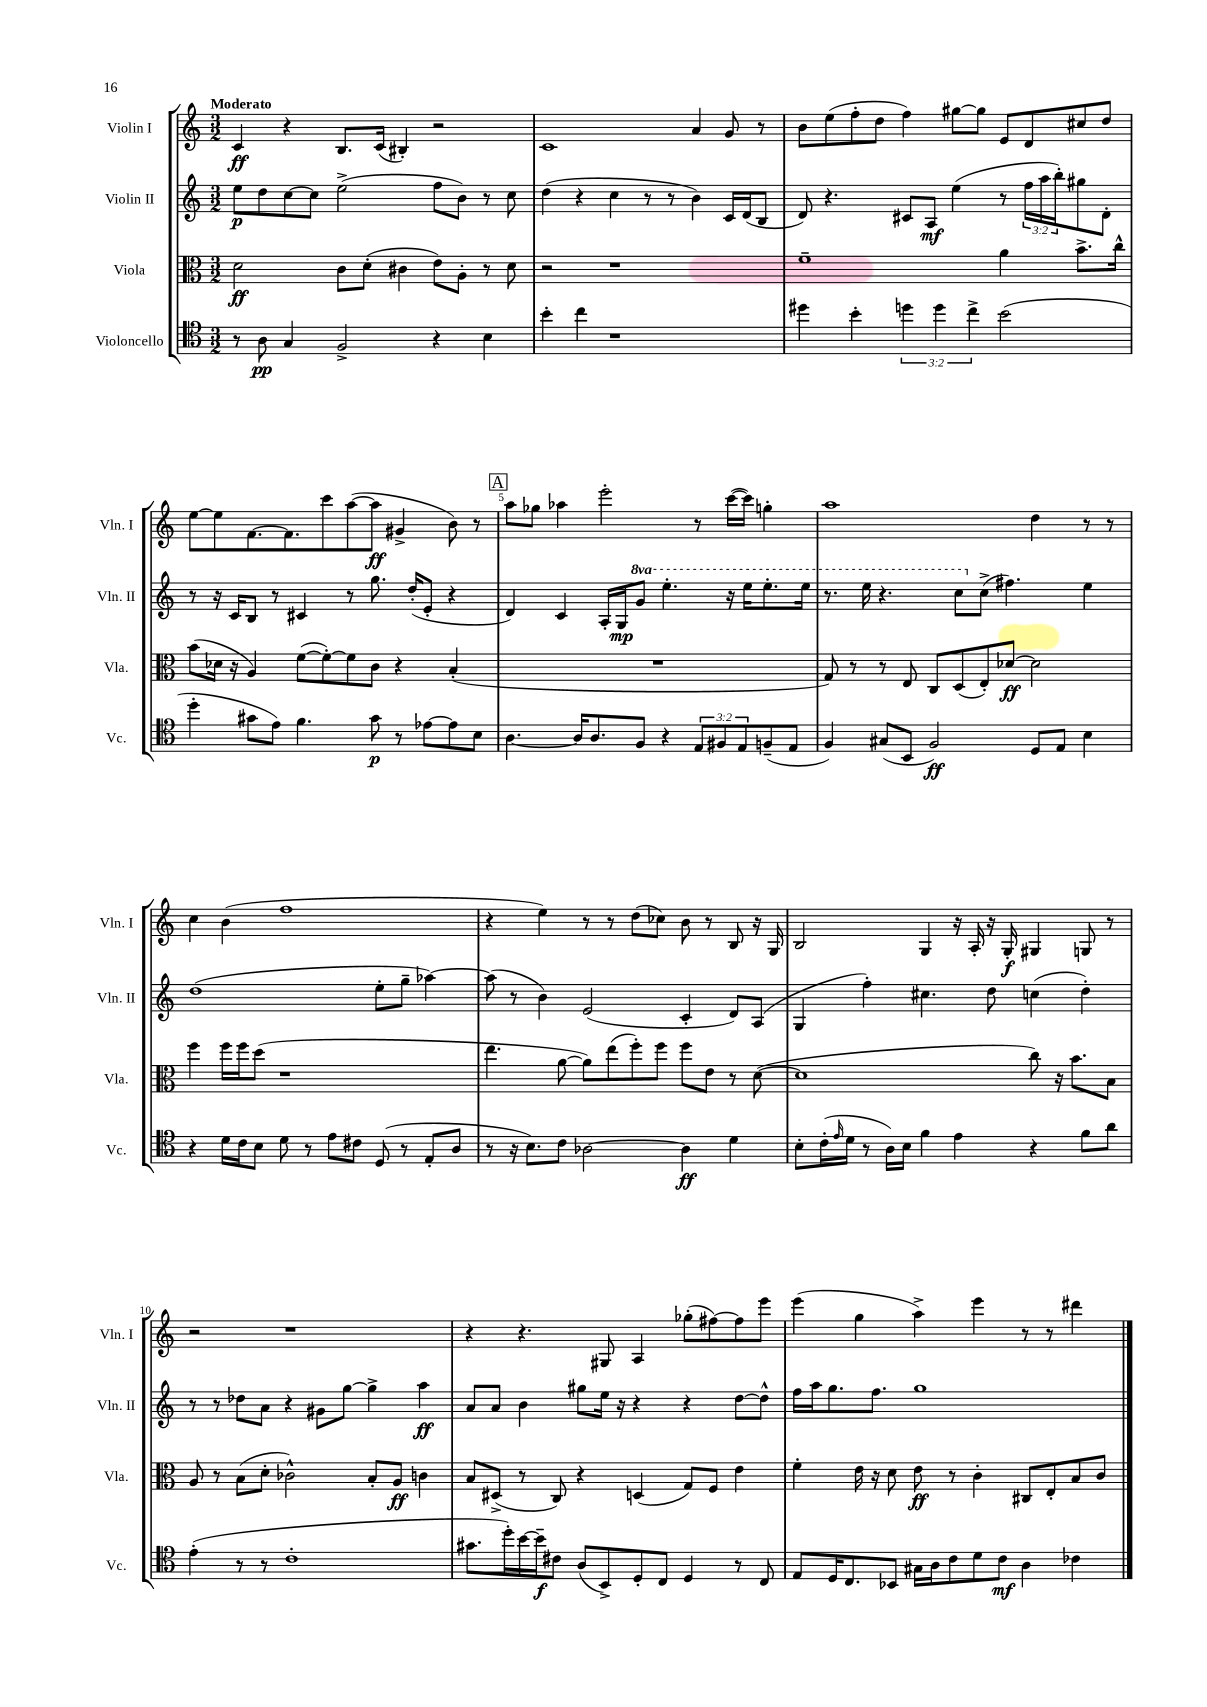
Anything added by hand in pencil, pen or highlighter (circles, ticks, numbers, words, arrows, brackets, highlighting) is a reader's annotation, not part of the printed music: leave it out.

**kern	**dynam	**kern	**dynam	**kern	**dynam	**kern	**dynam
*part4	*part4	*part3	*part3	*part2	*part2	*part1	*part1
*staff4	*staff4	*staff3	*staff3	*staff2	*staff2	*staff1	*staff1
*I"Violoncello	*	*I"Viola	*	*I"Violin II	*	*I"Violin I	*
*I'Vc.	*	*I'Vla.	*	*I'Vln. II	*	*I'Vln. I	*
*clefC4	*	*clefC3	*	*clefG2	*	*clefG2	*
*k[]	*	*k[]	*	*k[]	*	*k[]	*
*M3/2	*	*M3/2	*	*M3/2	*	*M3/2	*
=1	=1	=1	=1	=1	=1	=1	=1
!	!	!	!	!	!	!LO:TX:a:B:t=Moderato	!
8r	.	2d\	ff	8ee\L	p	4c/	ff
8A\	pp	.	.	8dd\	.	.	.
4G/	.	.	.	[8cc\	.	4r	.
.	.	.	.	8cc\J]	.	.	.
2F^/	.	8c\L	.	(2ee^\	.	8.B/L	.
.	.	(8d'\J	.	.	.	.	.
.	.	.	.	.	.	(16c/Jk	.
.	.	4c#X\	.	.	.	4B#X'/)	.
4r	.	8e\L)	.	8ff\L	.	2r	.
.	.	8A'\J	.	8b\J)	.	.	.
4B\	.	8r	.	8r	.	.	.
.	.	8d\	.	8cc\	.	.	.
=2	=2	=2	=2	=2	=2	=2	=2
4b'\	.	2r	.	(4dd\	.	1c	.
4cc\	.	.	.	4r	.	.	.
1r	.	1r	.	4cc\	.	.	.
.	.	.	.	8r	.	.	.
.	.	.	.	8r	.	.	.
.	.	.	.	4b\)	.	4a/	.
.	.	.	.	16c/LL	.	8g/	.
.	.	.	.	(16d/J	.	.	.
.	.	.	.	8B/J	.	8r	.
=3	=3	=3	=3	=3	=3	=3	=3
4dd#X\	.	1f~	.	8d/)	.	8b\L	.
.	.	.	.	4.r	.	(8ee\	.
4b'\	.	.	.	.	.	8ff'\	.
.	.	.	.	.	.	8dd\J	.
6ddn\	.	.	.	8c#X/L	.	4ff\)	.
.	.	.	.	8A/J	mf	.	.
6dd\	.	.	.	.	.	.	.
.	.	.	.	(4ee\	.	[8gg#X\L	.
6cc^\	.	.	.	.	.	.	.
.	.	.	.	.	.	8gg#\J]	.
(2b\	.	4a\	.	8r	.	8e/L	.
.	.	.	.	24ff\LL	.	8d/	.
.	.	.	.	24aa\	.	.	.
.	.	.	.	24bb'\J)	.	.	.
.	.	8.b^\L	.	8gg#X\	.	8cc#X/	.
.	.	.	.	8d'\J	.	8dd/J	.
.	.	16cc^^\Jk	.	.	.	.	.
!!LO:LB:g=z
=4	=4	=4	=4	=4	=4	=4	=4
4dd'\	.	(8b\L	.	8r	.	[8ee\L	.
.	.	16d-X\Jk	.	16r	.	8ee\]	.
.	.	16r	.	16c/KL	.	.	.
8g#X\L	.	4A/)	.	8B/J	.	[8.f\	.
8e\J)	.	.	.	8r	.	.	.
.	.	.	.	.	.	8.f\]	.
4.f\	.	([8f\L	.	4c#X/	.	.	.
.	.	8f'\_)	.	.	.	8ccc\	.
.	.	8f\]	.	8r	.	([8aa\	.
8g#\	p	8c\J	.	8.gg\	.	8aa\J]	ff
8r	.	4r	.	.	.	4g#X^/	.
.	.	.	.	(16dd'/KL	.	.	.
[8e-X\L	.	.	.	8e'/J	.	.	.
8e-\]	.	(4B'/	.	4r	.	8b\)	.
8B\J	.	.	.	.	.	8r	.
!!LO:REH:place=s1:t=A
=5	=5	=5	=5	=5	=5	=5	=5
[4.A\	.	1.r	.	4d/)	.	8aa\L	.
.	.	.	.	.	.	8gg-X\J	.
.	.	.	.	4c/	.	4aa-X\	.
16A/KL]	.	.	.	.	.	.	.
8.A/	.	.	.	.	.	.	.
.	.	.	.	16A'/LL	.	2eee'\	.
.	.	.	.	16G/J	mp	.	.
*	*	*	*	*8va	*	*	*
8F/J	.	.	.	8gg/J	.	.	.
4r	.	.	.	4.eee'\	.	.	.
12E/L	.	.	.	.	.	8r	.
12F#X/	.	.	.	.	.	.	.
.	.	.	.	16r	.	([16ccc\LL	.
12E/	.	.	.	.	.	.	.
.	.	.	.	16eee\KL	.	16ccc\JJ])	.
(8Fn~/	.	.	.	8.eee'\	.	4ggn'\	.
8E/J	.	.	.	.	.	.	.
.	.	.	.	16eee\Jk	.	.	.
=6	=6	=6	=6	=6	=6	=6	=6
4F/)	.	8G/)	.	8.r	.	1aa	.
.	.	8r	.	.	.	.	.
.	.	.	.	16eee\	.	.	.
(8G#X/L	.	8r	.	4.r	.	.	.
8BB/J	.	8E/	.	.	.	.	.
2F/)	ff	8C/L	.	.	.	.	.
.	.	(8D/	.	8ccc\L	.	.	.
*	*	*	*	*X8va	*	*	*
.	.	8E'/)	.	(8cc^\J	.	.	.
.	.	[8d-X/J	ff	4.ff#X\)	.	.	.
8D/L	.	2d-\]	.	.	.	4dd\	.
8E/J	.	.	.	.	.	.	.
4B\	.	.	.	4ee\	.	8r	.
.	.	.	.	.	.	8r	.
!!LO:LB:g=z
=7	=7	=7	=7	=7	=7	=7	=7
4r	.	4ff\	.	(1dd	.	4cc\	.
16d\LL	.	16ff\LL	.	.	.	(4b\	.
16c\J	.	16ff\J	.	.	.	.	.
8B\J	.	(8dd\J	.	.	.	.	.
8d\	.	1r	.	.	.	1ff	.
8r	.	.	.	.	.	.	.
8e\L	.	.	.	.	.	.	.
8c#X\J	.	.	.	.	.	.	.
(8D/	.	.	.	8ee'\L	.	.	.
8r	.	.	.	8gg~\J	.	.	.
8E'/L	.	.	.	[4aa-X\)	.	.	.
8A/J	.	.	.	.	.	.	.
=8	=8	=8	=8	=8	=8	=8	=8
8r	.	4.ee\	.	(8aa-\]	.	4r	.
16r	.	.	.	8r	.	.	.
8.B\L)	.	.	.	.	.	.	.
.	.	.	.	4b\)	.	4ee\)	.
8c\J	.	[8a\	.	.	.	.	.
[2A-X\	.	8a\L])	.	(2e/	.	8r	.
.	.	(8ee\	.	.	.	8r	.
.	.	8ff'\)	.	.	.	(8dd\L	.
.	.	8ff\J	.	.	.	8cc-X\J)	.
4A-\]	ff	8ff\L	.	4c'/	.	8b\	.
.	.	8e\J	.	.	.	8r	.
4d\	.	8r	.	8d/L)	.	8B/	.
.	.	([8d\	.	(8A/J	.	16r	.
.	.	.	.	.	.	16G/	.
=9	=9	=9	=9	=9	=9	=9	=9
8B'\L	.	1d]	.	4G/	.	2B/	.
(16c'\L	.	.	.	.	.	.	.
16qqe/	.	.	.	.	.	.	.
16d\JJ	.	.	.	.	.	.	.
8r	.	.	.	4ff'\)	.	.	.
16A\LL)	.	.	.	.	.	.	.
16B\JJ	.	.	.	.	.	.	.
4f\	.	.	.	4.cc#X\	.	4G/	.
4e\	.	.	.	.	.	16r	.
.	.	.	.	.	.	16A'/	.
.	.	.	.	8dd\	.	16r	.
.	.	.	.	.	.	16G'/	f
4r	.	8cc\)	.	(4ccn\	.	4G#X/	.
.	.	16r	.	.	.	.	.
.	.	8.b\L	.	.	.	.	.
8f\L	.	.	.	4dd'\)	.	8Gn/	.
8a\J	.	8B\J	.	.	.	8r	.
!!LO:LB:g=z
=10	=10	=10	=10	=10	=10	=10	=10
(4e'\	.	8A/	.	8r	.	2r	.
.	.	8r	.	8r	.	.	.
8r	.	(8B\L	.	8dd-X\L	.	.	.
8r	.	8d'\J	.	8a\J	.	.	.
1c'	.	2c-X^^\)	.	4r	.	1r	.
.	.	.	.	8g#X\L	.	.	.
.	.	.	.	[8gg\J	.	.	.
.	.	8B'/L	.	4gg^\]	.	.	.
.	.	8A/J	ff	.	.	.	.
.	.	4cn\	.	4aa\	ff	.	.
=11	=11	=11	=11	=11	=11	=11	=11
8.g#X\L	.	8B/L	.	8a/L	.	4r	.
.	.	(8D#X^/J	.	8a/J	.	.	.
16dd'\L)	.	.	.	.	.	.	.
[16b\	.	8r	.	4b\	.	4.r	.
16b~\J]	f	.	.	.	.	.	.
8c#X\J	.	8C/)	.	.	.	.	.
(8A/L	.	4r	.	8gg#X\L	.	.	.
8BB^/)	.	.	.	16ee\Jk	.	8G#X/	.
.	.	.	.	16r	.	.	.
8D'/	.	(4Dn/	.	4r	.	4A/	.
8C/J	.	.	.	.	.	.	.
4D/	.	8G/L)	.	4r	.	(8gg-X'\L	.
.	.	8F/J	.	.	.	[8ff#X\)	.
8r	.	4e\	.	[8dd\L	.	8ff#\]	.
8C/	.	.	.	8dd^^\J]	.	8eee\J	.
=12	=12	=12	=12	=12	=12	=12	=12
8E/L	.	4f'\	.	16ff\LL	.	(4eee\	.
.	.	.	.	16aa\J	.	.	.
16D/K	.	.	.	8.gg\	.	.	.
8.C/	.	.	.	.	.	.	.
.	.	16e\	.	.	.	4gg\	.
.	.	16r	.	8.ff\J	.	.	.
8BB-X/J	.	8d\	.	.	.	.	.
16G#X\LL	.	8e\	ff	1gg	.	4aa^\)	.
16A\J	.	.	.	.	.	.	.
8c\	.	8r	.	.	.	.	.
8d\	.	4c'\	.	.	.	4eee\	.
8c\J	mf	.	.	.	.	.	.
4A\	.	8C#X/L	.	.	.	8r	.
.	.	8E'/	.	.	.	8r	.
4c-X\	.	8B/	.	.	.	4ddd#X\	.
.	.	8c/J	.	.	.	.	.
==	==	==	==	==	==	==	==
*-	*-	*-	*-	*-	*-	*-	*-
